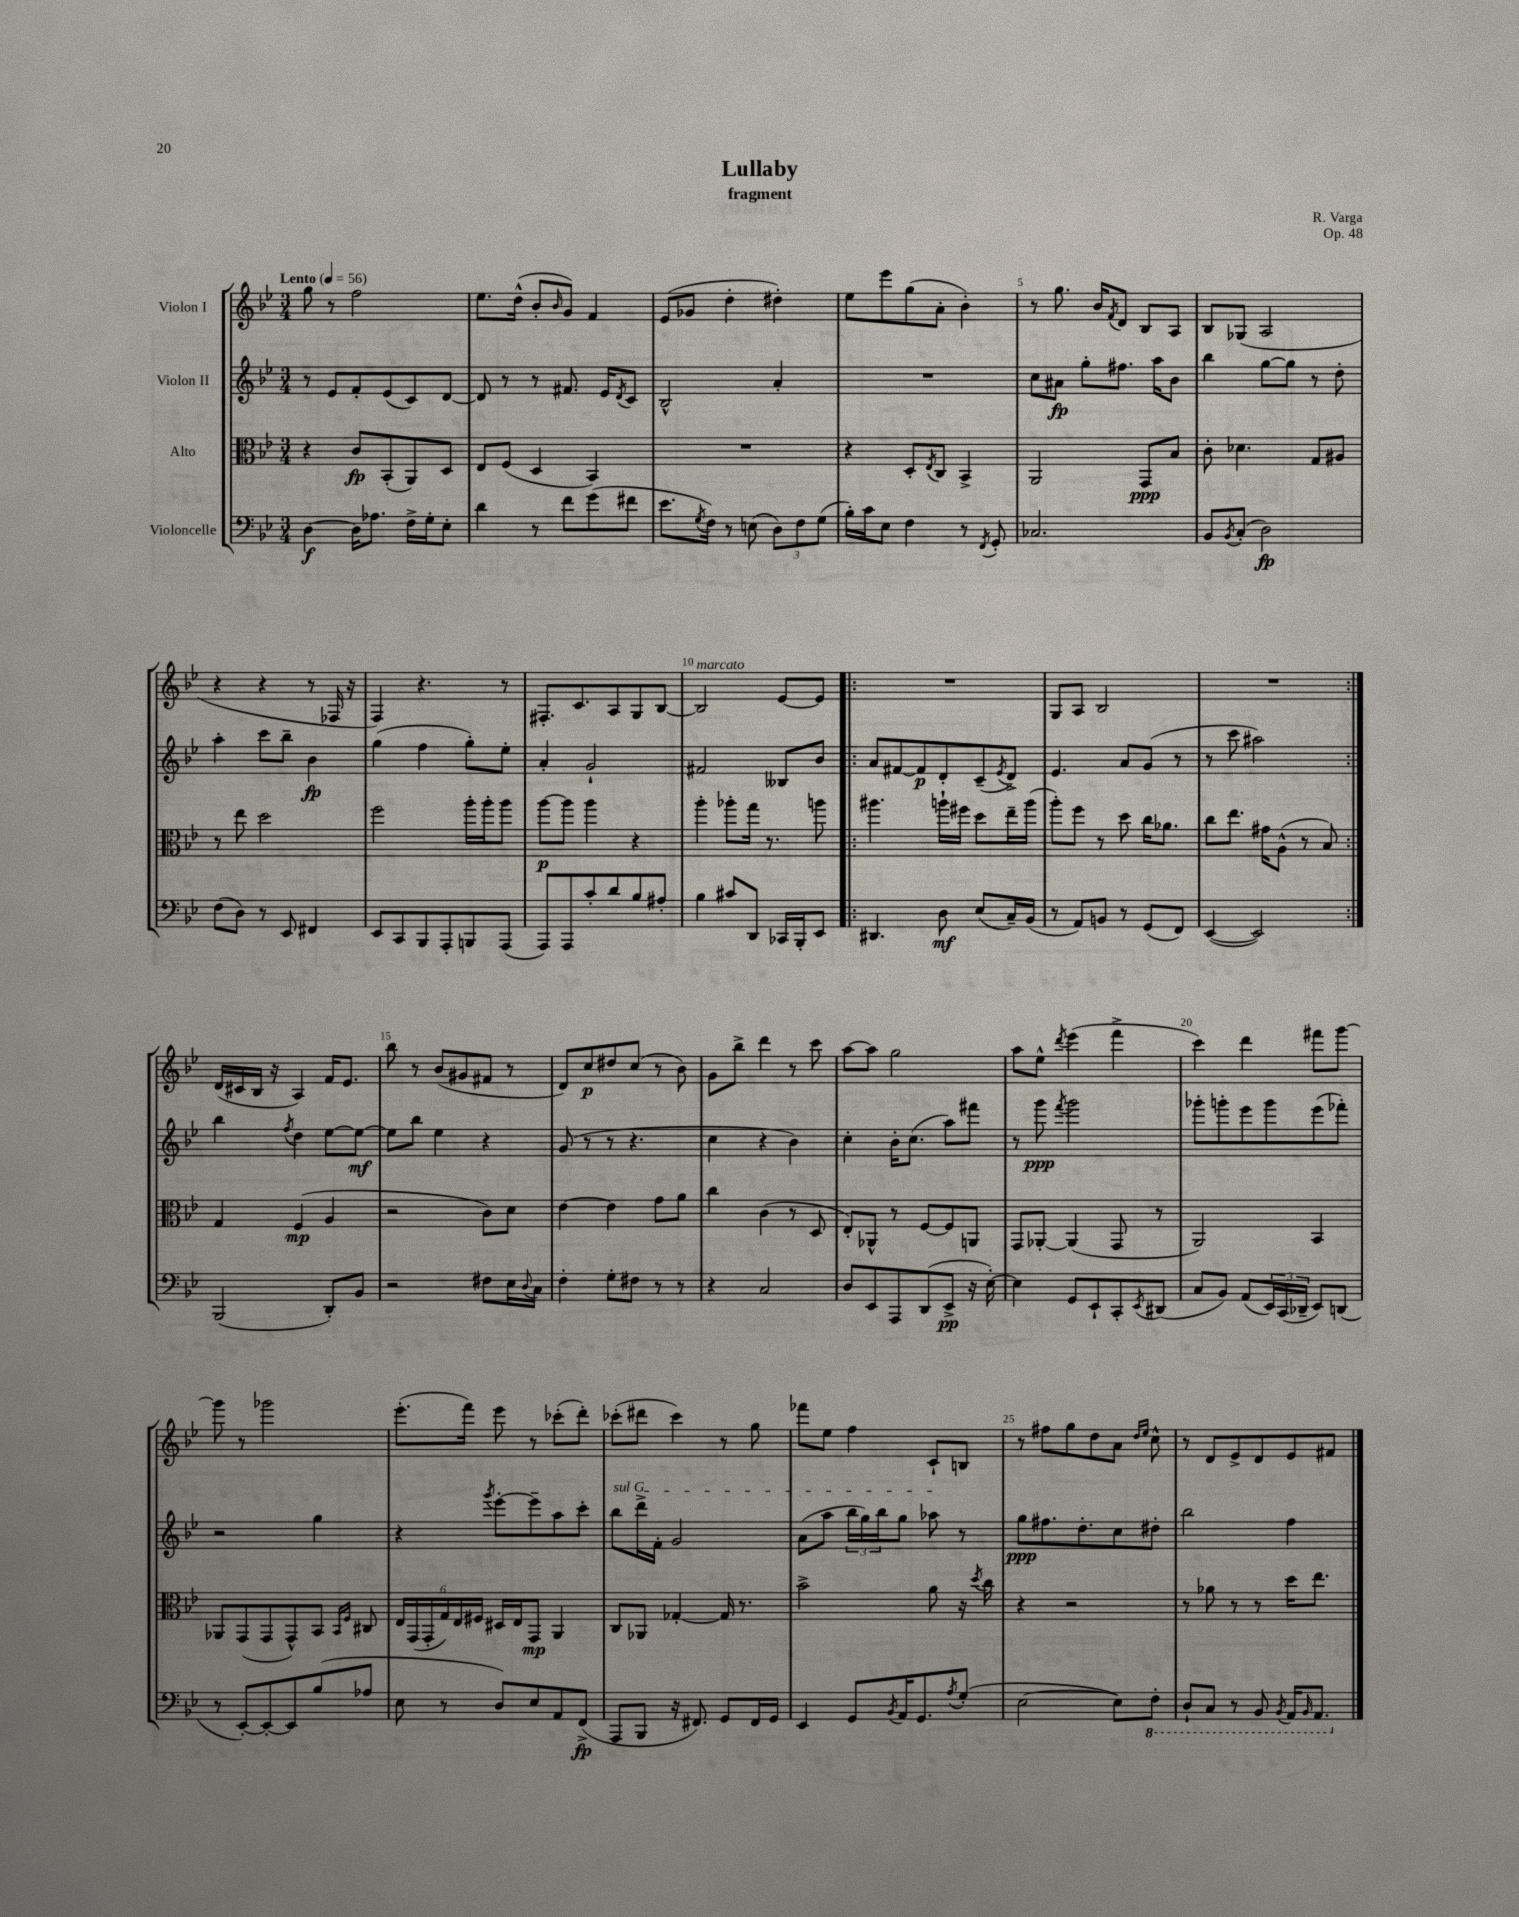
\header { title = "Lullaby" composer = "R. Varga" subtitle = "fragment" opus = "Op. 48" }
<<
\new StaffGroup <<
\new Staff = "s0" \with { instrumentName = "Violon I" } {
    \clef treble \key bes \major \numericTimeSignature \time 3/4 \tempo "Lento" 4 = 56
    g''8 r8 f''2 |
    ees''8. d''16-^( bes'8-. \grace { bes'16 } g'8) f'4 |
    ees'8( ges'8 d''4-. dis''4-.) |
    ees''8 ees'''8 g''8( a'8-. bes'4-.) |
    r8 g''8. bes'16 \acciaccatura { f'8 } d'8 bes8 a8 |
    bes8 ges8( a2 |
    r4 r4 r8 fes16 r16 |
    f4) r4. r8 |
    fis8.-. c'8. a8 g8 bes8~ |
    bes2^\markup { \italic "marcato" } ees'8~ ees'8 |
    \repeat volta 2 { R2. |
    g8 a8 bes2 |
    R2. | }
    d'16( cis'16 bes16 r16 a4) f'16 ees'8. |
    bes''8 r8 bes'8( gis'8 fis'8 r8 |
    d'8) c''8\p dis''8 c''8( r8 bes'8) |
    g'8 bes''8-> d'''4 r8 c'''8 |
    a''8~ a''8 g''2 |
    a''8 ees''8-^ \acciaccatura { d'''8 } ees'''4( f'''4-> |
    c'''4) d'''4 fis'''8 g'''8~ |
    g'''8 r8 ges'''2 |
    ees'''8.-.( f'''16) ees'''8 r8 ces'''8-.( d'''8-.) |
    ces'''8-.( dis'''8 ces'''4) r8 g''8 |
    fes'''8 ees''8 f''4 c'8-! b8 |
    r8 fis''8 g''8 d''8 a'8 \grace { d''16 ees''16 } c''8-^ |
    r8 d'8 ees'8-> d'8 ees'8 fis'8 \bar "|." |
}
\new Staff = "s1" \with { instrumentName = "Violon II" } {
    \clef treble \key bes \major \numericTimeSignature \time 3/4
    r8 ees'8 f'8-. ees'8( c'8) d'8~ |
    d'8 r8 r8 fis'8. ees'16 \acciaccatura { d'8 } c'8 |
    bes2-^ a'4-. |
    R2. |
    c''8 ais'8\fp g''8-. fis''8. a''16 bes'8 |
    bes''4 g''8~ g''8 r8 d''8-. |
    a''4-. c'''8 bes''8-- bes'4\fp |
    g''4( f''4 g''8-.) ees''8-. |
    a'4-. g'2-! |
    fis'2 beses8 bes'8 |
    \repeat volta 2 { a'8 fis'8~ fis'8\p d'8-. c'8--( \acciaccatura { ees'8 } d'8->) |
    ees'4. a'8 g'8( r8 |
    r8 c'''8 ais''2) | }
    bes''4 \acciaccatura { f''8 } d''4 ees''8~ ees''8~\mf |
    ees''8 bes''8 ees''4 r4 |
    g'8( r8 r8 r4. |
    c''4 r4 bes'4) |
    c''4-. bes'16-. c''8.( a''8) fis'''8 |
    r8 g'''8\ppp \acciaccatura { f'''8 } g'''2 |
    ges'''8-. g'''8-. ees'''8 g'''8 ees'''8( fes'''8-.) |
    r2 g''4 |
    r4 \acciaccatura { g'''8 } ees'''8~-. ees'''8-- a''8 c'''8-. |
    \once \override TextSpanner.bound-details.left.text = \markup { \italic "sul G" } bes''8\startTextSpan d'''16-> f'16-. g'2 |
    a'8( a''8 \tuplet 3/2 { bes''16 g''16) bes''16 } g''8 aes''8\stopTextSpan r8 |
    g''8\ppp fis''8. d''8.-. c''8 dis''8-. |
    bes''2 f''4 \bar "|." |
}
\new Staff = "s2" \with { instrumentName = "Alto" } {
    \clef alto \key bes \major \numericTimeSignature \time 3/4
    r4 c'8\fp bes,8-.( a,8) d8 |
    ees8 f8( d4 bes,4) |
    R2. |
    r4 d8-. \acciaccatura { ees8 } c8 bes,4-> |
    a,2 g,8\ppp bes8 |
    c'8-. des'4. g8 ais8 |
    r8 ees''8 d''2 |
    f''2 a''16-. a''16-. a''8 |
    a''8~\p a''8 a''4 r4 |
    a''4-. aes''8-. g''16 r8. a''8 |
    \repeat volta 2 { ais''4. a''16-! fis''16 d''8 ees''16-- a''16( |
    a''8-.) f''8 r8 d''8 c''16 aes'8. |
    c''8 ees''8. gis'16 a8-^( r8 bes8) | }
    g4 f4\mp( a4 |
    r2 c'8) d'8 |
    ees'4~ ees'4 g'8 a'8 |
    c''4 c'4( r8 d8 |
    ees8-.) aes,8-^ r8 f8~ f8 a,8 |
    g,8 aes,8~-. aes,4( g,8 r8 |
    a,2) bes,4 |
    aes,8 g,8( g,8 g,8-^) bes,8 \grace { bes,16 f16 } cis8 |
    \tuplet 6/4 { ees16 g,16( g,16-. g16) ees16 fis16 } dis16 ees16 g,8\mp a,4 |
    c8 aes,8 ges4~-. ges16 r8. |
    bes'2-> a'8 r16 \acciaccatura { d''8 } c''16 |
    r4 r2 |
    r8 aes'8 r8 r8 d''16 ees''8. \bar "|." |
}
\new Staff = "s3" \with { instrumentName = "Violoncelle" } {
    \clef bass \key bes \major \numericTimeSignature \time 3/4
    d4~\f d16 aes8. f16-> g16-. ees8-. |
    d'4 r8 f'8 g'8( fis'8 |
    ees'8. \acciaccatura { g8 } f16) r8 e8( \tuplet 3/2 { d8) f8 g8( } |
    bes16-.) c'16 ees8 f4 r8 \acciaccatura { f,8 } g,8-. |
    ces2. |
    bes,8 \acciaccatura { bes,8 } c8-.( d2\fp) |
    f8( d8) r8 ees,8 fis,4 |
    ees,8 c,8 bes,,8 a,,8-. b,,8 a,,8( |
    a,,8) a,,8 c'8-. d'8 bes8 ais8-. |
    bes4 cis'8 d,8 ces,16 bes,,16-. ees,8 |
    \repeat volta 2 { dis,4. d8\mf ees8( c16--) bes,16( |
    r8 a,8) b,8 r8 g,8( f,8) |
    ees,4~( ees,2) | }
    bes,,2( d,8-.) bes,8 |
    r2 fis8 ees16 \appoggiatura { d8 } c16 |
    f4-. g8-. fis8 r8 r8 |
    r4 c2 |
    d8 ees,8 a,,8 d,8( ees,8->\pp r16 ees16~-.) |
    ees4 g,8 ees,8-! c,8-. \acciaccatura { ees,8 } dis,8( |
    c8 bes,8) a,8( \tuplet 3/2 { ees,16) c,16( des,16-- } ees,8) d,8( |
    r8 ees,8~-.) ees,8~-. ees,8 bes8( aes8 |
    ees8 r8 d8) ees8 a,8 f,8->\fp( |
    a,,8 bes,,8 r16 fis,8.) g,8 fis,16 g,16 |
    ees,4 g,8 \acciaccatura { bes,8 } a,16 g,8. \acciaccatura { a8 } g8-.( |
    ees2~ ees8) \ottava #-1 f,8-. |
    d,8-! c,8 r8 bes,,8 \acciaccatura { bes,,8 } a,,16 \grace { bes,,16 } a,,8. \ottava #0 \bar "|." |
}
>>
>>
\layout { \context { \Score \override BarNumber.break-visibility = ##(#f #t #t) barNumberVisibility = #(every-nth-bar-number-visible 5) } }
